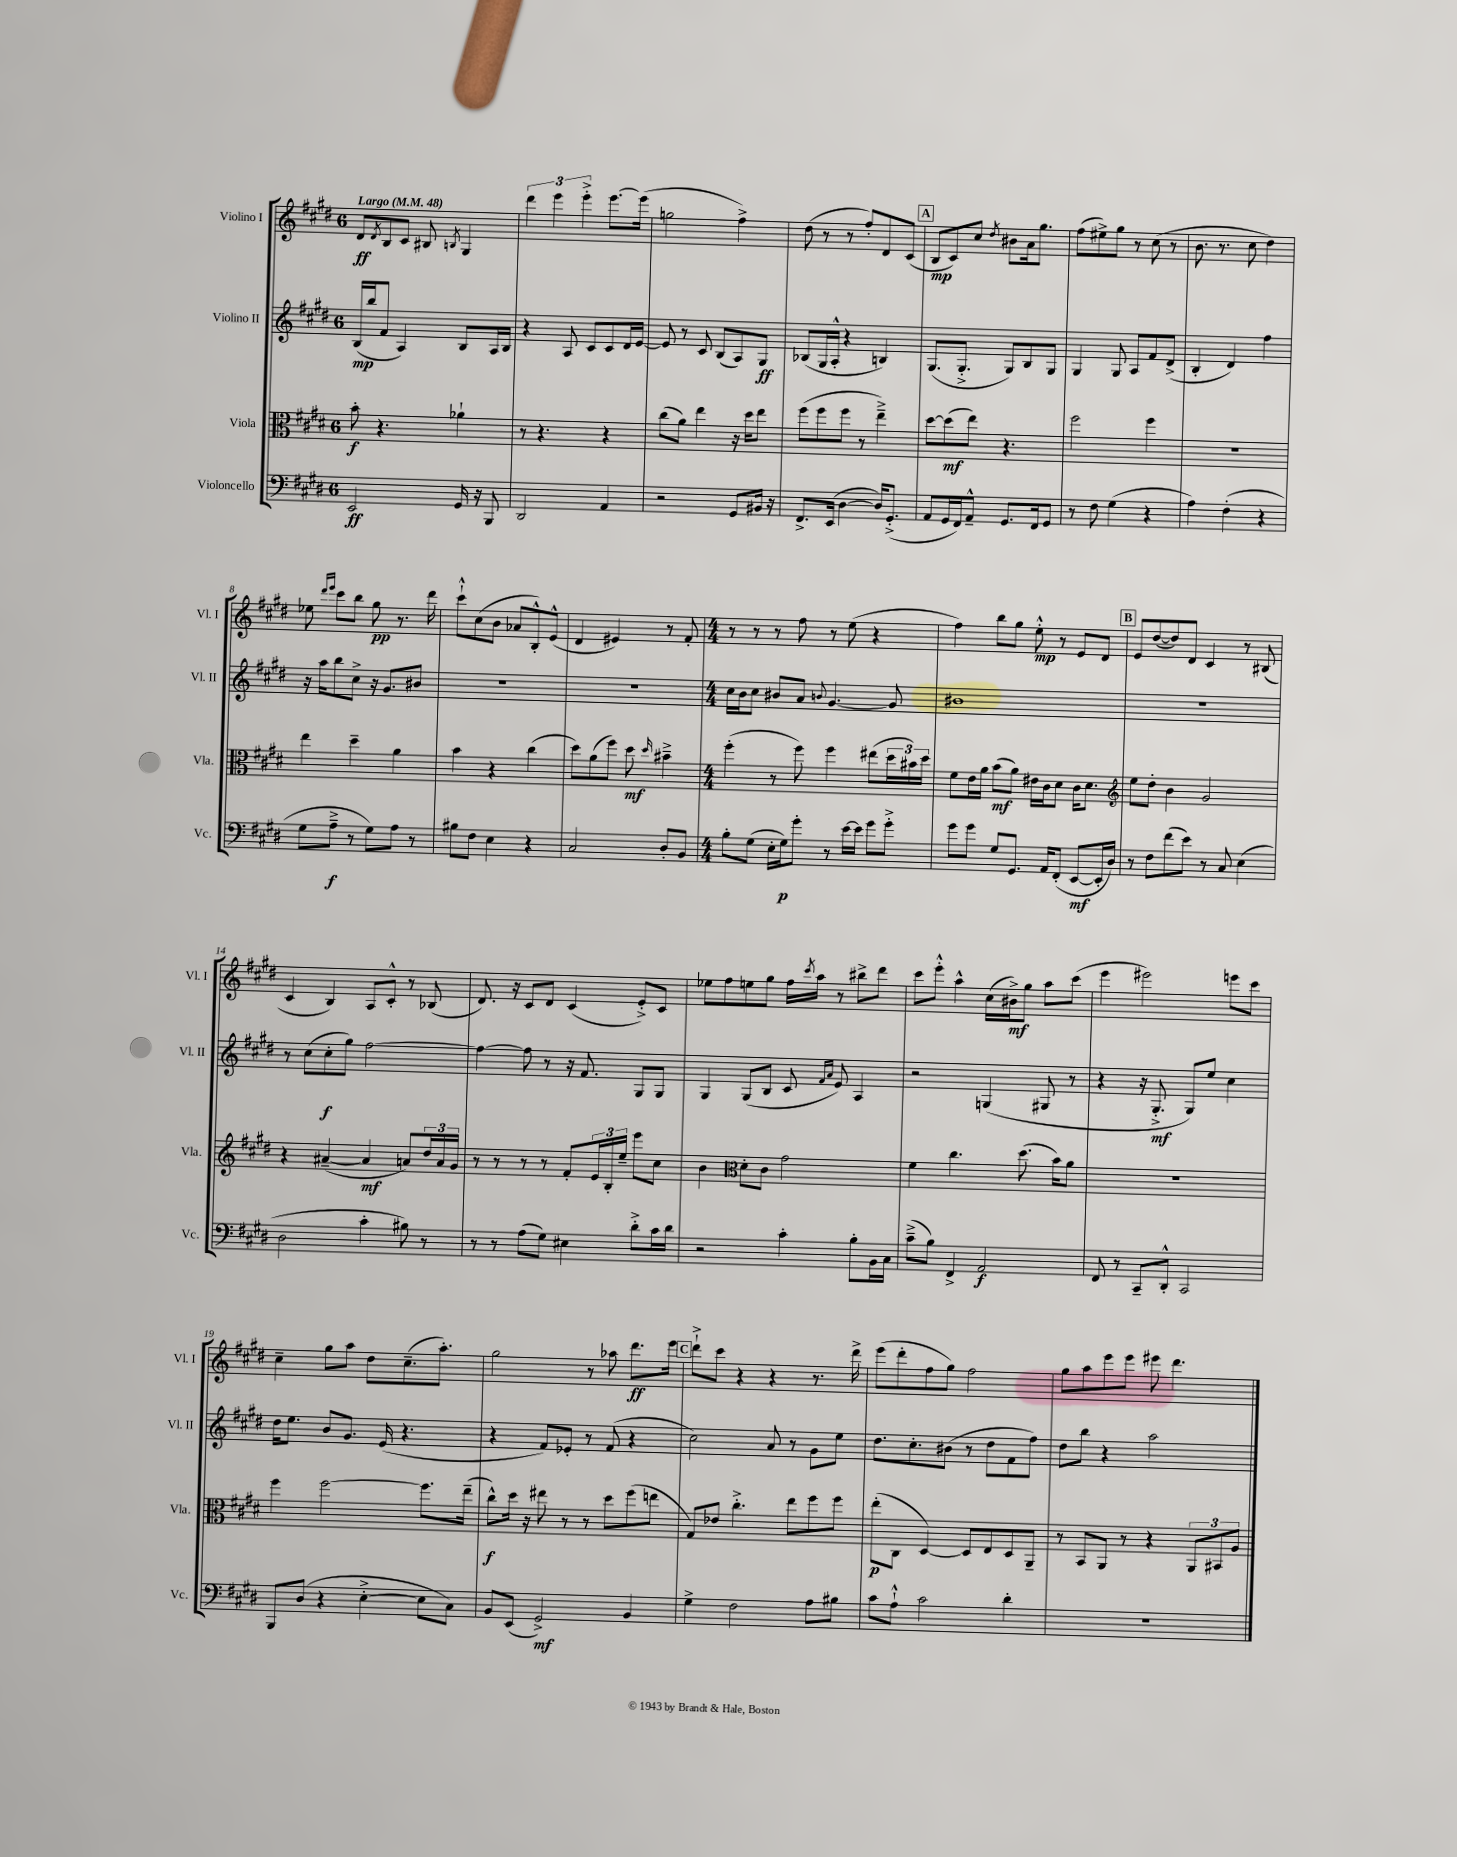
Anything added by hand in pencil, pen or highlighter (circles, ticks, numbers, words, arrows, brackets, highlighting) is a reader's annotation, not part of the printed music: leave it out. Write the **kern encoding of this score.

**kern	**dynam	**kern	**dynam	**kern	**dynam	**kern	**dynam
*part4	*part4	*part3	*part3	*part2	*part2	*part1	*part1
*staff4	*staff4	*staff3	*staff3	*staff2	*staff2	*staff1	*staff1
*I"Violoncello	*	*I"Viola	*	*I"Violino II	*	*I"Violino I	*
*I'Vc.	*	*I'Vla.	*	*I'Vl. II	*	*I'Vl. I	*
*clefF4	*	*clefC3	*	*clefG2	*	*clefG2	*
*k[f#c#g#d#]	*	*k[f#c#g#d#]	*	*k[f#c#g#d#]	*	*k[f#c#g#d#]	*
*M6/8	*	*M6/8	*	*M6/8	*	*M6/8	*
*MM48	*	*MM48	*	*MM48	*	*MM48	*
=1	=1	=1	=1	=1	=1	=1	=1
!	!	!	!	!	!	!LO:TX:a:B:t=Largo	!
2EE/	ff	8b'\	f	(16B/LL	mp	8d#/L	ff
.	.	.	.	16bb/J	.	.	.
.	.	.	.	.	.	8qd#/	.
.	.	4.r	.	8f#/J	.	8B/	.
.	.	.	.	4A/)	.	8c#/J	.
.	.	.	.	.	.	8B#X/	.
.	.	.	.	.	.	8qBn/	.
16GG#/	.	4a-X`\	.	8B/L	.	4G#/	.
16r	.	.	.	.	.	.	.
8BBB/	.	.	.	16A/L	.	.	.
.	.	.	.	16B/JJ	.	.	.
=2	=2	=2	=2	=2	=2	=2	=2
2DD#/	.	8r	.	4r	.	6ddd#\	.
.	.	4.r	.	.	.	.	.
.	.	.	.	.	.	6eee\	.
.	.	.	.	8A/	.	.	.
.	.	.	.	.	.	6eee'^\	.
.	.	.	.	8c#/L	.	.	.
4AA/	.	4r	.	8c#/	.	[8.eee\L	.
.	.	.	.	16d#/L	.	.	.
.	.	.	.	[16e/JJ	.	(16eee\Jk]	.
=3	=3	=3	=3	=3	=3	=3	=3
2r	.	(8cc#\L	.	8e/]	.	2ggn\	.
.	.	8a\J)	.	8r	.	.	.
.	.	4ee\	.	8c#/	.	.	.
.	.	.	.	(8B/L	.	.	.
8GG#/L	.	16r	.	8A/)	.	4ff#^\)	.
.	.	16dd#\KL	.	.	.	.	.
16BB#X/Jk	.	8ee\J	.	8G#/J	ff	.	.
16r	.	.	.	.	.	.	.
=4	=4	=4	=4	=4	=4	=4	=4
8.FF#^/L	.	(8ff#\L	.	(8B-X/L	.	(8dd#\	.
.	.	8ff#\	.	16G#/L	.	8r	.
(16EE/Jk	.	.	.	16A'^^/JJ	.	.	.
[4D#\	.	8ff#\J	.	4r	.	8r	.
.	.	8r	.	.	.	8ff#'/L)	.
16D#/KL])	.	4ee~^\)	.	4Bn/)	.	8d#/	.
(8.GG#'^/J	.	.	.	.	.	.	.
.	.	.	.	.	.	(8c#/J	.
!!LO:REH:place=s1:t=A
=5	=5	=5	=5	=5	=5	=5	=5
8AA/L	.	[8dd#\L	.	(8.G#/L	.	8B/L	mp
16GG#/L	.	(8dd#\]	mf	.	.	8c#/)	.
16FF#/J)	.	.	.	8.G#'^/J	.	.	.
8AA~^^/J	.	8ee\J)	.	.	.	8cc#/J	.
.	.	.	.	.	.	8qdd#/	.
8.GG#/L	.	4.r	.	8G#/L)	.	8b#X\L	.
.	.	.	.	8B/	.	16a\k	.
16FF#/k	.	.	.	.	.	8.gg#\J	.
8GG#/J	.	.	.	8G#/J	.	.	.
=6	=6	=6	=6	=6	=6	=6	=6
8r	.	2ff#\	.	4G#/	.	(8ff#\L	.
8F#\	.	.	.	.	.	8ee#X^\)	.
(4G#\	.	.	.	8G#/	.	8gg#\J	.
.	.	.	.	8A/L	.	8r	.
4r	.	4ff#\	.	8f#/	.	(8cc#\	.
.	.	.	.	(8d#^/J	.	8r	.
=7	=7	=7	=7	=7	=7	=7	=7
4A\)	.	2.r	.	4B'/	.	8.b\	.
.	.	.	.	.	.	8.r	.
(4F#'\	.	.	.	4d#/)	.	.	.
.	.	.	.	.	.	8cc#\	.
4r	.	.	.	4ff#\	.	4dd#\)	.
!!LO:LB:g=z
=8	=8	=8	=8	=8	=8	=8	=8
8G#\L	.	4ee\	.	16r	.	8ee-X\	.
.	.	.	.	16aa\KL	.	.	.
.	.	.	.	.	.	16qqddd#/LL	.
.	.	.	.	.	.	16qqeee/JJ	.
8A~^\J	f	.	.	8bb\	.	8ccc#\L	.
8r	.	4dd#~\	.	8cc#^\J	.	8bb\J	.
8G#\L)	.	.	.	16r	.	8gg#\	pp
.	.	.	.	8.g#/L	.	.	.
8A\J	.	4a\	.	.	.	8.r	.
8r	.	.	.	8b#X/J	.	.	.
.	.	.	.	.	.	16ddd#\	.
=9	=9	=9	=9	=9	=9	=9	=9
8B#X\L	.	4b\	.	2.r	.	8ccc#`^^\L	.
8F#\J	.	.	.	.	.	(8cc#\	.
4E\	.	4r	.	.	.	8b\J	.
.	.	.	.	.	.	8a-X/L	.
4r	.	(4cc#\	.	.	.	8B'^^/)	.
.	.	.	.	.	.	(8e^^/J	.
=10	=10	=10	=10	=10	=10	=10	=10
2C#/	.	8dd#\L)	.	2.r	.	4d#/	.
.	.	(8a\	.	.	.	.	.
.	.	8ff#\J)	.	.	.	4e#X/)	.
.	.	8dd#\	mf	.	.	.	.
.	.	16qqdd#/	.	.	.	.	.
8D#'/L	.	4b#X~^\	.	.	.	8r	.
8BB/J	.	.	.	.	.	8f#'/	.
=11	=11	=11	=11	=11	=11	=11	=11
*M4/4	*	*M4/4	*	*M4/4	*	*M4/4	*
8B'\L	.	(4ff#'\	.	16cc#\LL	.	8r	.
.	.	.	.	16b\J	.	.	.
(8G#\J	.	.	.	8cc#\J	.	8r	.
16E'\LL	.	8r	.	8b#X/L	.	8r	.
16G#\J)	p	.	.	.	.	.	.
8g#'\J	.	8ff#\)	.	8a/J	.	8ff#\	.
.	.	.	.	8qqbn/	.	.	.
8r	.	4ff#\	.	[4.g#/	.	8r	.
[16e\LL	.	.	.	.	.	(8ee\	.
16e\JJ]	.	.	.	.	.	.	.
8g#\L	.	(8ee#X\L	.	.	.	4r	.
8g#'^\J	.	24dd#\L	.	8g#/]	.	.	.
.	.	24b#X\)	.	.	.	.	.
.	.	24dd#\JJ	.	.	.	.	.
=12	=12	=12	=12	=12	=12	=12	=12
8g#\L	.	8f#\L	.	1b#X	.	4ff#\)	.
8g#\J	.	16e\L	.	.	.	.	.
.	.	16a\JJ	.	.	.	.	.
8G#/L	.	(8b\L	mf	.	.	8bb\L	.
8.GG#/J	.	8a\J)	.	.	.	8gg#\J	.
.	.	16e#X\LL	.	.	.	8ee'^^\	mp
16AA/KL	.	16c#\J	.	.	.	.	.
(8FF#'/J	.	8d#\J	.	.	.	8r	.
[8EE/L	mf	16c#\KL	.	.	.	8e/L	.
.	.	8.d#\J	.	.	.	.	.
16EE'/L]	.	.	.	.	.	8d#/J	.
16D#/JJ)	.	.	.	.	.	.	.
!!LO:REH:place=s1:t=B
=13	=13	=13	=13	=13	=13	=13	=13
*	*	*clefG2	*	*	*	*	*
8r	.	8ee\L	.	1r	.	8e/L	.
8F#\L	.	8dd#'\J	.	.	.	([8dd#/	.
(8f#\	.	4b\	.	.	.	8dd#/])	.
8e\J)	.	.	.	.	.	8d#/J	.
8r	.	2g#/	.	.	.	4c#/	.
8C#/	.	.	.	.	.	.	.
(4E\	.	.	.	.	.	8r	.
.	.	.	.	.	.	(8B#X/	.
!!LO:LB:g=z
=14	=14	=14	=14	=14	=14	=14	=14
2D#\	.	4r	.	8r	.	4c#/	.
.	.	.	.	(8cc#\L	.	.	.
.	.	([4a#X~/	.	8cc#'\	f	4B/)	.
.	.	.	.	8gg#\J)	.	.	.
4c#'\	.	4a#/]	mf	[2ff#\	.	8A/L	.
.	.	.	.	.	.	8c#'^^/J	.
8B#X\)	.	8an/L)	.	.	.	8r	.
8r	.	24dd#/L	.	.	.	(8B-X/	.
.	.	24a/	.	.	.	.	.
.	.	24g#/JJ	.	.	.	.	.
=15	=15	=15	=15	=15	=15	=15	=15
8r	.	8r	.	4ff#\_	.	8.d#/)	.
8r	.	8r	.	.	.	.	.
.	.	.	.	.	.	16r	.
(8A\L	.	8r	.	8ff#\]	.	8c#/L	.
8G#\J)	.	8r	.	8r	.	8d#/J	.
4E#X\	.	8f#'/L	.	16r	.	(4c#/	.
.	.	.	.	8.f#/	.	.	.
.	.	24e/L	.	.	.	.	.
.	.	24B'/	.	.	.	.	.
.	.	24ee~/JJ	.	.	.	.	.
8d#'^\L	.	8eee\L	.	8G#/L	.	8e'^/L)	.
16c#\L	.	8cc#\J	.	8G#/J	.	8c#/J	.
16d#\JJ	.	.	.	.	.	.	.
=16	=16	=16	=16	=16	=16	=16	=16
2r	.	4b\	.	4G#/	.	8ee-X\L	.
.	.	.	.	.	.	8ff#\	.
*	*	*clefC3	*	*	*	*	*
.	.	8d#'\L	.	(8G#/L	.	8een\	.
.	.	8c#\J	.	8B/J	.	8gg#\J	.
4c#'\	.	2g#\	.	8c#/	.	16ff#\LL	.
.	.	.	.	.	.	8qccc#/	.
.	.	.	.	.	.	16aa\JJ	.
.	.	.	.	16qqf#/LL	.	.	.
.	.	.	.	16qqa/JJ	.	.	.
.	.	.	.	8e/)	.	8r	.
8B'\L	.	.	.	4A/	.	8bb#X^\L	.
16BB\L	.	.	.	.	.	8ddd#\J	.
16C#\JJ	.	.	.	.	.	.	.
=17	=17	=17	=17	=17	=17	=17	=17
(8c#~^\L	.	4f#\	.	2r	.	8ccc#\L	.
8B\J)	.	.	.	.	.	8eee'^^\J	.
4FF#^/	.	4.cc#\	.	.	.	4aa^^\	.
2AA/	f	.	.	(4Gn/	.	(16cc#\LL	.
.	.	.	.	.	.	16b#X^\J)	mf
.	.	(8.dd#\	.	.	.	8gg#\J	.
.	.	.	.	8G#X/	.	8aa\L	.
.	.	16b\KL)	.	.	.	.	.
.	.	8a\J	.	8r	.	(8ccc#\J	.
=18	=18	=18	=18	=18	=18	=18	=18
8FF#/	.	1r	.	4r	.	4eee\	.
8r	.	.	.	.	.	.	.
8CC#~/L	.	.	.	16r	.	2eee#X\)	.
.	.	.	.	8.G#'^/	mf	.	.
8DD#'^^/J	.	.	.	.	.	.	.
2CC#/	.	.	.	8G#/L)	.	.	.
.	.	.	.	8ee/J	.	.	.
.	.	.	.	4cc#\	.	8eeen\L	.
.	.	.	.	.	.	8ccc#\J	.
!!LO:LB:g=z
=19	=19	=19	=19	=19	=19	=19	=19
8BBB/L	.	4ff#\	.	16dd#\KL	.	4cc#~\	.
.	.	.	.	8.ee\J	.	.	.
(8D#/J	.	.	.	.	.	.	.
4r	.	[2ff#\	.	8b/L	.	8gg#\L	.
.	.	.	.	8.g#/J	.	8aa\J	.
[4E'^\	.	.	.	.	.	8dd#\L	.
.	.	.	.	(16e/	.	.	.
.	.	.	.	4.r	.	(8.cc#~\	.
8E\L]	.	8.ff#\L]	.	.	.	.	.
.	.	.	.	.	.	8.aa'\J)	.
8C#\J)	.	.	.	.	.	.	.
.	.	(16ee~\Jk	.	.	.	.	.
=20	=20	=20	=20	=20	=20	=20	=20
8BB/L	.	8cc#^^\L)	f	4r	.	2gg#\	.
(8EE/J	.	16dd#\Jk	.	.	.	.	.
.	.	16r	.	.	.	.	.
2GG#^/)	mf	8ee#X\	.	8f#/L)	.	.	.
.	.	8r	.	8e-X'/J	.	.	.
.	.	8r	.	8r	.	8r	.
.	.	8dd#\L	.	(8f#/	.	8aa-X\	.
4BB/	.	(8ff#\	.	4r	.	8.ddd#\L	ff
.	.	8een\J	.	.	.	.	.
.	.	.	.	.	.	16eee\Jk	.
!!LO:REH:place=s1:t=C
=21	=21	=21	=21	=21	=21	=21	=21
4G#^\	.	8G#/L)	.	2cc#\)	.	8ddd#`^\L	.
.	.	8e-X/J	.	.	.	8ccc#\J	.
2F#\	.	4.cc#'^\	.	.	.	4r	.
.	.	.	.	8a/	.	4r	.
.	.	8ee\L	.	8r	.	.	.
8A\L	.	8ff#\	.	8g#\L	.	8.r	.
8B#X\J	.	8ff#\J	.	8ee\J	.	.	.
.	.	.	.	.	.	16ddd#^\	.
=22	=22	=22	=22	=22	=22	=22	=22
8c#\L	.	(8ee'\L	p	8.dd#\L	.	(8eee\L	.
8A`^^\J	.	8C#\J	.	.	.	8ddd#'\	.
.	.	.	.	8.cc#'\	.	.	.
2c#\	.	[4D#/)	.	.	.	8ff#\	.
.	.	.	.	(8b#X\J	.	8gg#\J)	.
.	.	8D#/L]	.	8r	.	2ff#\	.
.	.	8E/	.	8dd#\L	.	.	.
4d#'\	.	8D#/	.	8f#\	.	.	.
.	.	8AA~/J	.	8ff#\J)	.	.	.
=23	=23	=23	=23	=23	=23	=23	=23
1r	.	8r	.	8dd#\L	.	8gg#\L	.
.	.	8BB/L	.	8bb\J	.	8aa\	.
.	.	8AA/J	.	4r	.	8eee\	.
.	.	8r	.	.	.	8eee\J	.
.	.	4r	.	2aa\	.	8eee#X\	.
.	.	.	.	.	.	4.ddd#\	.
.	.	12AA/L	.	.	.	.	.
.	.	12BB#X/	.	.	.	.	.
.	.	12A/J	.	.	.	.	.
==	==	==	==	==	==	==	==
*-	*-	*-	*-	*-	*-	*-	*-
